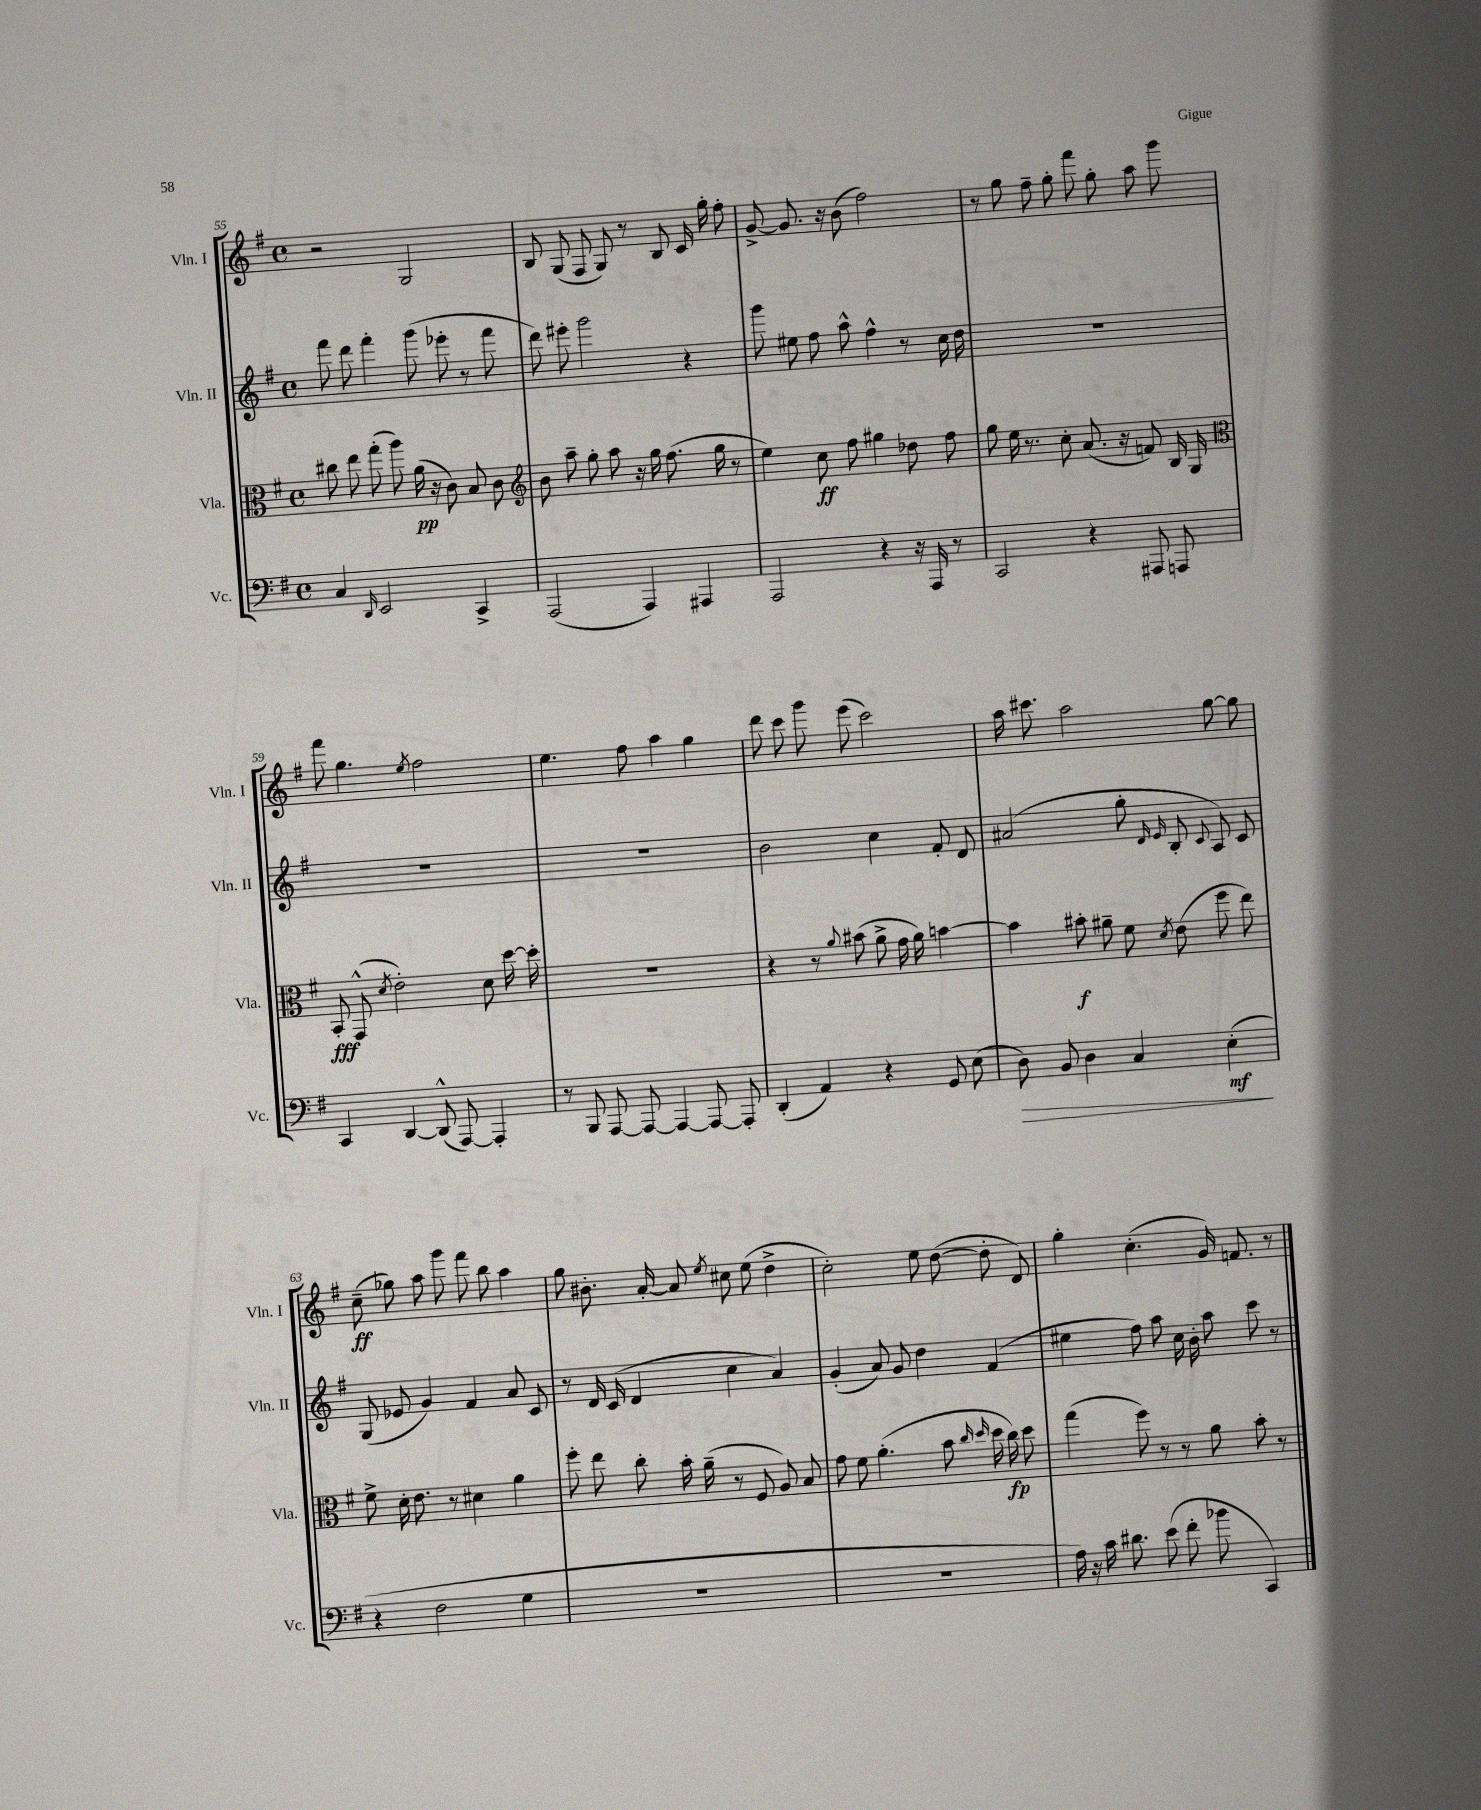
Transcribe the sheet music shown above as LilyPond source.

<<
\new StaffGroup <<
\new Staff = "s0" \with { instrumentName = "Vln. I" shortInstrumentName = "Vln. I" } {
    \clef treble \key g \major \defaultTimeSignature \time 4/4
    \autoBeamOff r2 g2 |
    b8 g8( fis8 g8) r8 b8 c'16 g''16-. fis''8-. |
    g'8~-> g'8. r16 b'8( fis''2) |
    r8 g''8 fis''8-- g''8-. fis'''8 g''8-. a''8 g'''8 |
    fis'''8 g''4. \acciaccatura { e''8 } fis''2 |
    e''4. fis''8 a''4 g''4 |
    d'''8 c'''8 g'''8 e'''8( c'''2) |
    a''16 cis'''8. a''2 g''8~ g''8 |
    c''8--\ff( ges''8) a''8 g'''8 fis'''8 b''8 a''4 |
    g''8 bis'8.-. a'16~-. a'8 \acciaccatura { e''8 } cis''8 e''8( d''4-> |
    c''2-.) e''8 d''8~( d''8-. d'8) |
    g''4-. c''4.-.( g'16) f'8. r8 \bar "|." |
}
\new Staff = "s1" \with { instrumentName = "Vln. II" shortInstrumentName = "Vln. II" } {
    \clef treble \key g \major \defaultTimeSignature \time 4/4
    \autoBeamOff fis'''8 d'''8 fis'''4-. g'''8( ees'''8-. r8 fis'''8 |
    d'''8) eis'''8-. g'''2 r4 |
    g'''8 eis''8 fis''8 a''8-^ fis''4-^ r8 c''16 d''16 |
    R1 |
    R1 |
    R1 |
    b'2 c''4 fis'8-. d'8 |
    ais'2( g''8-. \grace { d'16 e'16 } b8-. \appoggiatura { c'8 } a8) c'8 |
    g8( ees'8 g'4) fis'4 a'8 c'8 |
    r8 d'16 c'16( d'4 c''4 a'4) |
    g'4-.( a'8) g'8 d''4 fis'4( |
    eis''4 fis''8) a''8 c''16 b'16-. a''8 c'''8 r8 \bar "|." |
}
\new Staff = "s2" \with { instrumentName = "Vla." shortInstrumentName = "Vla." } {
    \clef alto \key g \major \defaultTimeSignature \time 4/4
    \autoBeamOff cis''8 e''8 g''8-.( a''8) a'16\pp( r16 c'8) b8 c'8 |
    \clef treble b'8 a''8-- g''8-. a''8 r16 g''16 fis''8.( g''16 r8 |
    e''4) c''8\ff fis''8 gis''4 des''8 fis''8 |
    g''8 e''16 r8. c''8-. a'8.( r16 f'8) b16 g16 |
    \clef alto b,8-.\fff g,8-^( \acciaccatura { d'8 } e'2-.) d'8 d''16~ d''16-. |
    R1 |
    r4 r8 \appoggiatura { a'8 } bis'8( a'8-> g'16 a'16) b'4~ |
    b'4 bis'8-.\f ais'8-- fis'8 \acciaccatura { d'8 } e'8( fis''8 e''8) |
    fis'8-> d'16-. e'8. r8 dis'4 a'4 |
    fis''8-. e''8 c''8-. b'16-. a'16--( r8 fis8 a8) b8 |
    g'8 fis'8 a'4.-.( b'8 \grace { c''16 d''16 } d''16 c''16\fp) d''8 |
    g''4( fis''8) r8 r8 a'8 b'8-. r8 \bar "|." |
}
\new Staff = "s3" \with { instrumentName = "Vc." shortInstrumentName = "Vc." } {
    \clef bass \key g \major \defaultTimeSignature \time 4/4
    \autoBeamOff c4 \grace { d,16 } e,2 c,4-> |
    a,,2( a,,4) ais,,4 |
    a,,2 r4 r16 a,,16 r8 |
    c,2 r4 ais,,8 a,,8 |
    c,4 d,4~ d,8-^( a,,8~) a,,4-. |
    r8 b,,8 a,,8~ a,,8~ a,,4~ a,,8~ a,,8-. |
    d,4-.( a,4) r4 g,8 e8( |
    d8\>) b,8 d4 c4 e4-.\mf\!( |
    r4 fis2 g4 |
    R1 |
    R1 |
    a16) r16 c'16 dis'8. e'8( fis'8-. bes'8 c,4) \bar "|." |
}
>>
>>
\layout { \context { \Score currentBarNumber = #55 } }
